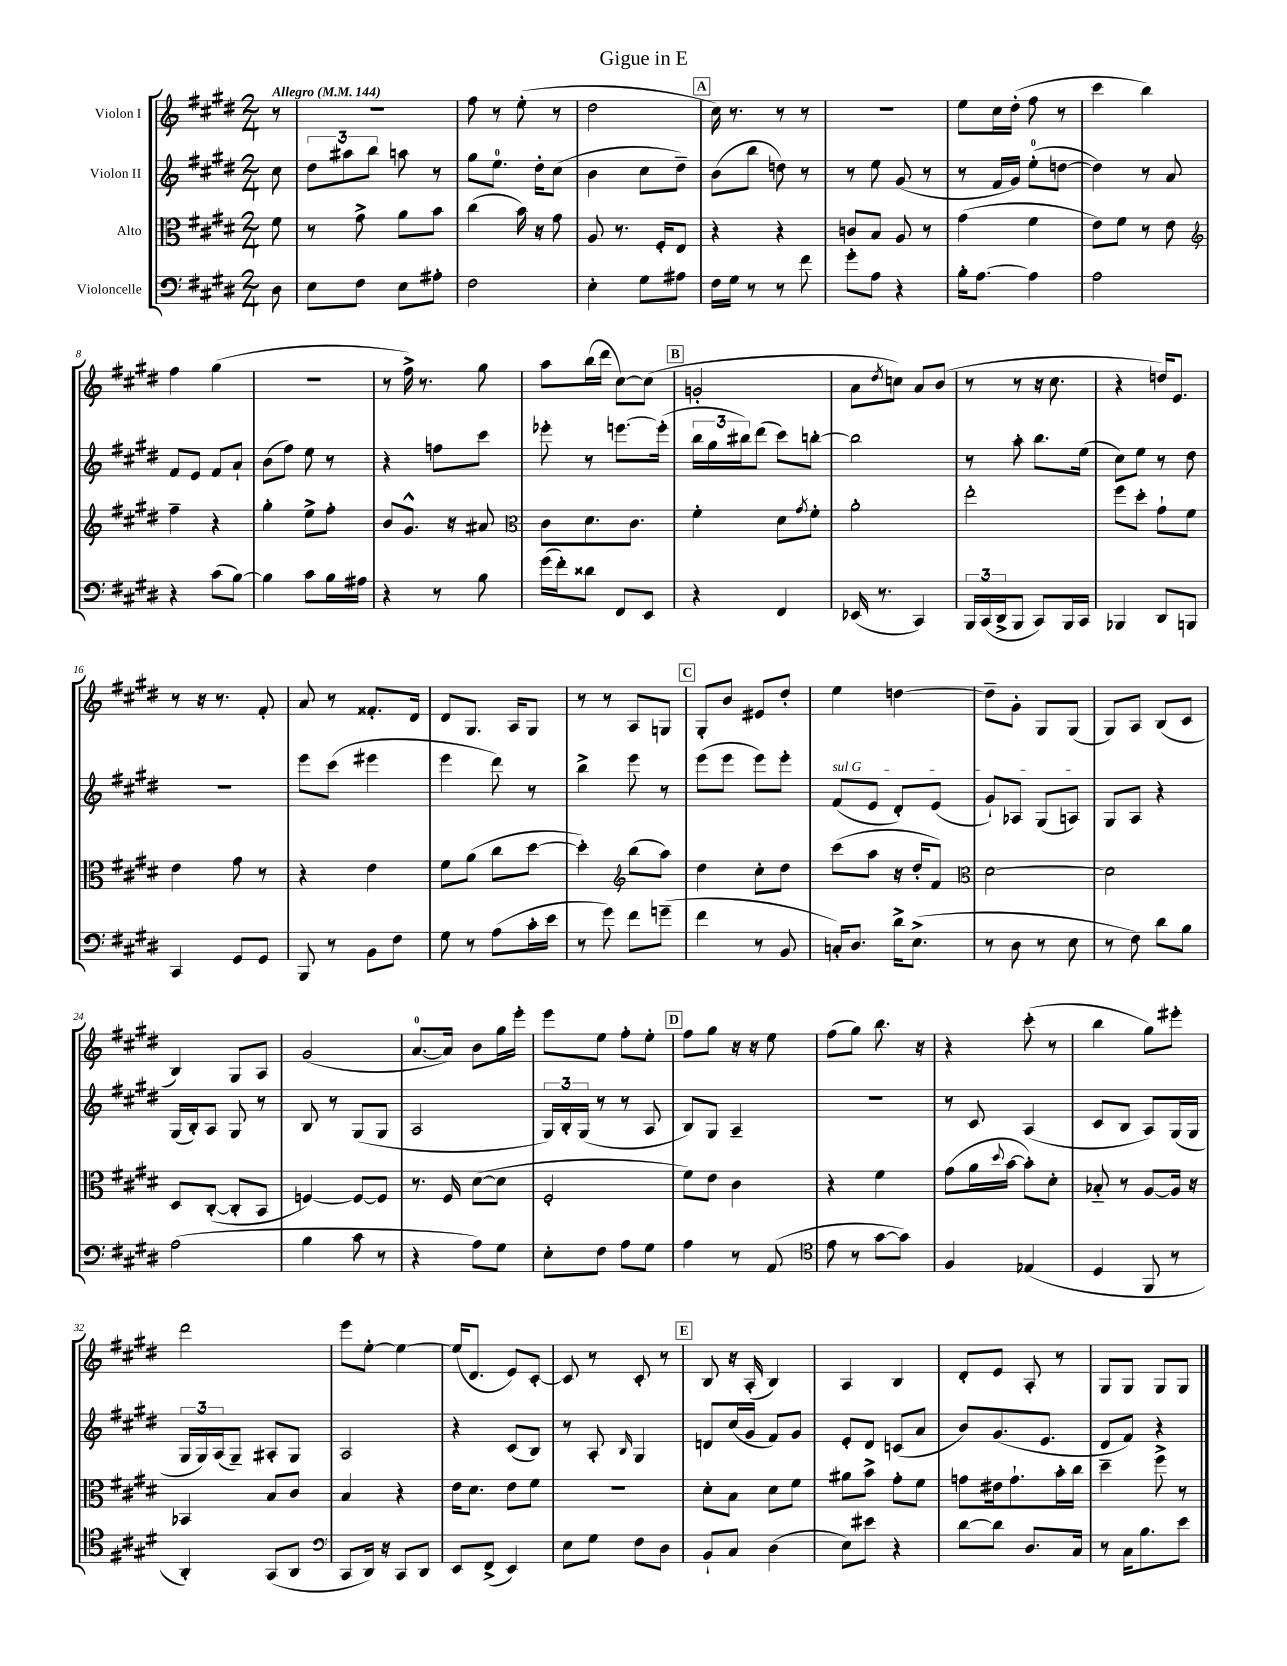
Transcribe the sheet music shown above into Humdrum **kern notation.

**kern	**kern	**kern	**kern
*part4	*part3	*part2	*part1
*staff4	*staff3	*staff2	*staff1
*I"Violoncelle	*I"Alto	*I"Violon II	*I"Violon I
*clefF4	*clefC3	*clefG2	*clefG2
*k[f#c#g#d#]	*k[f#c#g#d#]	*k[f#c#g#d#]	*k[f#c#g#d#]
*M2/4	*M2/4	*M2/4	*M2/4
*MM144	*MM144	*MM144	*MM144
=	=	=	=
!	!	!	!LO:TX:a:B:t=Allegro
8D#\	8f#\	8cc#\	8r
=1	=1	=1	=1
8E\L	8r	12dd#\L	2r
.	.	12aa#X\	.
8F#\J	8g#^\	.	.
.	.	12bb\J	.
8E\L	8a\L	8aan\	.
8A#X'\J	8b\J	8r	.
=2	=2	=2	=2
2F#\	(4cc#\	8gg#\L	8ff#\
.	.	8.ee\J	8r
.	16b\)	.	(8ee'\
.	16r	16dd#'\KL	.
.	8g#\	(8cc#\J	8r
=3	=3	=3	=3
4E'\	8A/	4b\	2dd#\
.	8.r	.	.
8G#\L	.	8cc#\L	.
.	16F#'/KL	.	.
8A#X\J	8E/J	8dd#~\J)	.
!!LO:REH:place=s1:t=A
=4	=4	=4	=4
16F#\LL	4r	(8b\L	16cc#\)
16G#\JJ	.	.	8.r
8r	.	8bb\J	.
8r	4r	8ddn\)	8r
8f#\	.	8r	8r
=5	=5	=5	=5
8g#'\L	8cn/L	8r	2r
8A\J	8B/J	8ee\	.
4r	8A/	(8g#/	.
.	8r	8r	.
=6	=6	=6	=6
16B'\KL	(4g#\	8r	8ee\L
[8.A\J	.	.	.
.	.	16f#/LL	16cc#\L
.	.	16g#/JJ)	(16dd#'\JJ
4A\]	4f#\	(8ee'\L	8ff#\
.	.	[8ddn\J	8r
=7	=7	=7	=7
2A\	8e\L)	4dd\])	4ccc#\
.	8f#\J	.	.
.	8r	8r	4bb\)
.	8e\	8a/	.
!!LO:LB:g=z
=8	=8	=8	=8
*	*clefG2	*	*
4r	4ff#~\	8f#/L	4ff#\
.	.	8e/J	.
(8c#\L	4r	8f#/L	(4gg#\
[8B\J)	.	8a`/J	.
=9	=9	=9	=9
4B\]	4gg#'\	(8b\L	2r
.	.	8ff#\J)	.
8c#\L	8ee^\L	8ee\	.
16B\L	8ff#'\J	8r	.
16A#X\JJ	.	.	.
=10	=10	=10	=10
4r	8b/L	4r	8r
.	8.g#^^/J	.	16ff#^\)
.	.	.	8.r
8r	.	8ffn\L	.
.	16r	.	.
8B\	8a#X/	8ccc#\J	8gg#\
=11	=11	=11	=11
*	*clefC3	*	*
(16g#\LL	8c#\L	8eee-X'\	8aa\L
16f#'\J)	.	.	.
8d##X\J	8.d#\	8r	(16bb\L
.	.	.	16ddd#\JJ
8FF#/L	.	[8.eeen\L	[8cc#\L)
.	8.c#\J	.	.
8EE/J	.	.	(8cc#\J]
.	.	(16eee'\Jk]	.
!!LO:REH:place=s1:t=B
=12	=12	=12	=12
4r	4f#'\	24bb\LL	2gn'/
.	.	24gg#\	.
.	.	24bb#X\J)	.
.	.	(8ddd#\J	.
4FF#/	8d#\L	8ccc#\L)	.
.	8qg#/	.	.
.	8f#'\J	[8bbn'\J	.
=13	=13	=13	=13
(16EE-X/	2a'\	2bb\]	8a\L
8.r	.	.	.
.	.	.	8qdd#/
.	.	.	8ccn\J)
4CC#/)	.	.	8a/L
.	.	.	(8b/J
=14	=14	=14	=14
24BBB/LL	2ee'\	8r	8r
(24CC#/	.	.	.
24DD#^/J	.	.	.
8BBB/J	.	8aa'\	8r
8CC#/L)	.	8.bb\L	16r
.	.	.	8.cc#\
16BBB/L	.	.	.
16CC#/JJ	.	(16ee\Jk	.
=15	=15	=15	=15
4BBB-X/	8ff#\L	8cc#\L)	4r
.	8dd#'\J	8ee\J	.
8DD#/L	8g#`\L	8r	16ddn/KL)
.	.	.	8.e/J
8BBBn/J	8f#\J	8dd#\	.
!!LO:LB:g=z
=16	=16	=16	=16
4CC#/	4e\	2r	8r
.	.	.	16r
.	.	.	8.r
8GG#/L	8g#\	.	.
8GG#/J	8r	.	8f#'/
=17	=17	=17	=17
8BBB/	4r	8eee\L	8a/
8r	.	(8ccc#\J	8r
8BB\L	4e\	4eee#X\	8.f##X'/L
8F#\J	.	.	.
.	.	.	16d#/Jk
=18	=18	=18	=18
8G#\	8f#\L	4eee\	8d#/L
8r	(8a\J	.	8.G#/J
(8A\L	8cc#\L	8ddd#\)	.
.	.	.	16A/KL
16c#'\L	[8dd#\J	8r	8G#/J
16e\JJ	.	.	.
=19	=19	=19	=19
8r	4dd#'\])	4bb^\	8r
8g#\)	.	.	8r
*	*clefG2	*	*
8f#\L	(8bb\L	8eee\	8A/L
(8gn~\J	8aa\J)	8r	8Gn/J
!!LO:REH:place=s1:t=C
=20	=20	=20	=20
4f#\	4dd#\	(8eee\L	8G#'/L
.	.	8eee\J	8b/J
8r	8cc#'\L	8eee\L)	8e#X/L
8BB/	8dd#\J	8eee'\J	8dd#'/J
=21	=21	=21	=21
!	!	!LO:TX:a:i:t=sul G	!
16Cn'/KL)	(8ccc#\L	(8f#/L	4ee\
8.D#/J	.	.	.
.	8aa\J	8e/J	.
16d#^\KL	16r	8d#'/L)	[4ddn\
(8.E^\J	16dd#'/KL	.	.
.	8f#/J)	(8e/J	.
=22	=22	=22	=22
*	*clefC3	*	*
8r	[2d#\	8g#`/L)	8dd~\L]
8D#\	.	8A-X/J	8g#'\J
8r	.	(8G#/L	8G#/L
8E\	.	8An/J)	(8G#/J
=23	=23	=23	=23
8r	2d#\]	8G#/L	8G#/L)
8F#\)	.	8A/J	8A/J
8d#\L	.	4r	(8B/L
8B\J	.	.	8c#/J
!!LO:LB:g=z
=24	=24	=24	=24
(2A\	8D#/L	(16G#/LL	4B/)
.	.	16B'/J)	.
.	([8C#'/J	8A/J	.
.	8C#'/L]	8G#/	8G#/L
.	8BB/J	8r	8A/J
=25	=25	=25	=25
4B\	[4Fn/)	8B/	(2g#/
.	.	8r	.
8c#\	8F/L_	(8G#/L	.
8r	8F/J]	8G#/J	.
=26	=26	=26	=26
4r	8.r	2A/	[8.a/L
.	16F#/	.	16a/Jk])
8A\L)	([8d#\L	.	8b\L
8G#\J	8d#\J]	.	16gg#\L
.	.	.	16eee'\JJ
=27	=27	=27	=27
8E'\L	2F#'/	24G#/LL)	8eee\L
.	.	24B'/	.
.	.	(24G#/JJ	.
8F#\J	.	8r	8ee\J
8A\L	.	8r	8ff#'\L
8G#\J	.	8A/	8ee'\J
!!LO:REH:place=s1:t=D
=28	=28	=28	=28
4A\	8f#\L)	8B/L)	8ff#\L
.	8e\J	8G#/J	8gg#\J
8r	4c#\	4A~/	16r
.	.	.	16r
(8AA/	.	.	8ee\
=29	=29	=29	=29
*clefC4	*	*	*
8e\	4r	2r	(8ff#\L
8r	.	.	8gg#\J)
[8g#\L	4f#\	.	8.bb\
8g#\J])	.	.	.
.	.	.	16r
=30	=30	=30	=30
4F#/	(8g#\L	8r	4r
.	16a\L	8c#/	.
.	8qqdd#/	.	.
.	[16b\JJ	.	.
(4E-X/	8b'\L])	(4A/	(8ccc#'\
.	8d#'\J	.	8r
=31	=31	=31	=31
4D#/	8B-X/	8c#/L	4bb\
.	8r	8B/J	.
8FF#/	[8A/L	8A/L)	8gg#\L)
8r	16A/Jk]	(16G#/L	8eee#X'\J
.	16r	16G#/JJ	.
!!LO:LB:g=z
=32	=32	=32	=32
4AA'/)	4BB-X/	24G#/LL	2ddd#\
.	.	24G#/)	.
.	.	(24A/J	.
.	.	8G#~/J)	.
(8GG#/L	8B/L	8A#X'/L	.
8AA/J	8c#/J	8G#/J	.
=33	=33	=33	=33
*clefF4	*	*	*
8CC#/L	4B/	2A/	8eee\L
16DD#/Jk)	.	.	[8ee'\J
16r	.	.	.
8CC#/L	4r	.	4ee\_
8DD#/J	.	.	.
=34	=34	=34	=34
8EE/L	16e\KL	4r	(16ee/KL]
.	8.d#\J	.	8.d#/J
(8FF#^/J	.	.	.
4EE/)	8e\L	(8c#/L	8e/L)
.	8f#\J	8B/J)	[8c#'/J
=35	=35	=35	=35
8E\L	2r	8r	8c#/]
8G#\J	.	8A'/	8r
.	.	16qqB/	.
8F#\L	.	4G#/	8c#'/
8D#\J	.	.	8r
!!LO:REH:place=s1:t=E
=36	=36	=36	=36
8BB`/L	8d#'\L	8dn/L	8B/
8C#/J	8B\J	(16cc#/L	16r
.	.	16g#/JJ	(16A'/
(4D#\	8d#\L	8f#/L)	4B/)
.	8f#\J	8g#/J	.
=37	=37	=37	=37
8E\L)	8a#X\L	8e'/L	4A/
8e#X\J	8b^\J	8d#/J	.
4r	8g#'\L	(8cn/L	4B/
.	8f#\J	8a/J	.
=38	=38	=38	=38
[8d#\L	8gn\L	8b/L)	8d#'/L
8d#\J]	16e#X\k	(8.g#/	8e/J
.	8.g`\	.	.
8.D#/L	.	.	8A'/
.	.	8.e/J	.
.	16b'\L	.	8r
16C#/Jk	16cc#\JJ	.	.
=39	=39	=39	=39
8r	4dd#~\	8d#/L	8G#/L
16C#\KL	.	8f#/J)	8G#/J
8.B\	.	.	.
.	8ff#^\	4r	8G#/L
8e\J	8r	.	8G#/J
==	==	==	==
*-	*-	*-	*-
